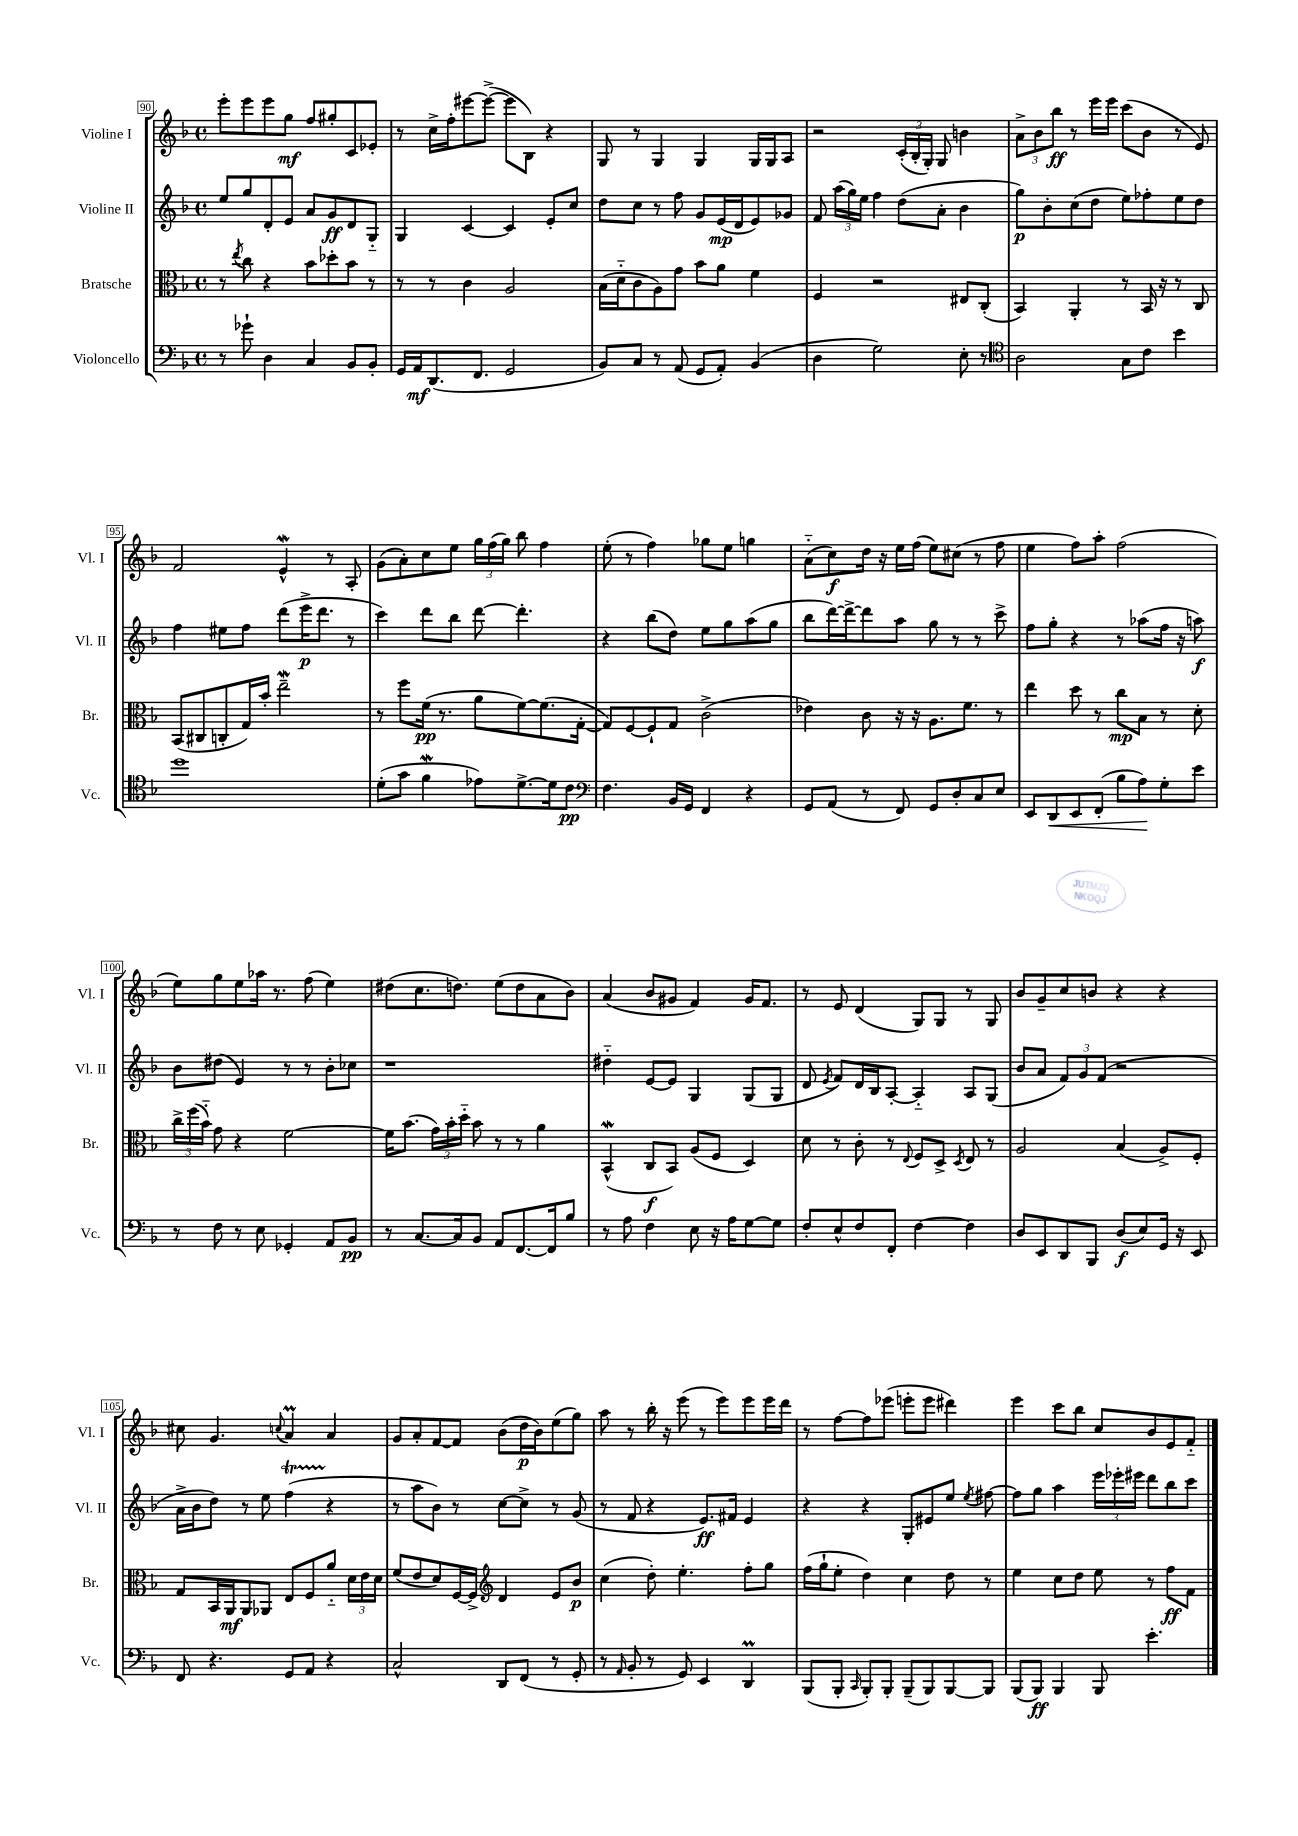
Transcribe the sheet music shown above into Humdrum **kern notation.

**kern	**dynam	**kern	**dynam	**kern	**dynam	**kern	**dynam
*part4	*part4	*part3	*part3	*part2	*part2	*part1	*part1
*staff4	*staff4	*staff3	*staff3	*staff2	*staff2	*staff1	*staff1
*I"Violoncello	*	*I"Bratsche	*	*I"Violine II	*	*I"Violine I	*
*I'Vc.	*	*I'Br.	*	*I'Vl. II	*	*I'Vl. I	*
*clefF4	*	*clefC3	*	*clefG2	*	*clefG2	*
*k[b-]	*	*k[b-]	*	*k[b-]	*	*k[b-]	*
*M4/4	*	*M4/4	*	*M4/4	*	*M4/4	*
*met(c)	*	*met(c)	*	*met(c)	*	*met(c)	*
=90	=90	=90	=90	=90	=90	=90	=90
8r	.	8r	.	8ee/L	.	8eee'\L	.
.	.	8qee/	.	.	.	.	.
8g-X`\	.	8cc\	.	8gg/	.	8eee\	.
4D\	.	4r	.	8d'/	.	8eee\	.
.	.	.	.	8e/J	.	8gg\J	mf
4C/	.	8b-\L	.	8a/L	.	8ff/L	.
.	.	8dd-X'\	.	8g/	ff	8gg#X'/	.
8BB-/L	.	8b-\J	.	8d/	.	8c/	.
8BB-'/J	.	8r	.	8G/J	.	8e-X'/J	.
=91	=91	=91	=91	=91	=91	=91	=91
16GG/LL	.	8r	.	4G/	.	8r	.
16AA/J	mf	.	.	.	.	.	.
(8.DD/	.	8r	.	.	.	16cc^\LL	.
.	.	.	.	.	.	16ff'\J	.
.	.	4c\	.	[4c/	.	[8eee#X\	.
8.FF/J	.	.	.	.	.	.	.
.	.	.	.	.	.	(8eee#^\J_	.
2GG/	.	2A/	.	4c/]	.	8eee#\L]	.
.	.	.	.	.	.	8B-\J)	.
.	.	.	.	8e'/L	.	4r	.
.	.	.	.	8cc/J	.	.	.
=92	=92	=92	=92	=92	=92	=92	=92
8BB-/L)	.	(16B-\LL	.	8dd\L	.	8G/	.
.	.	16d\J	.	.	.	.	.
8C/J	.	8c\	.	8cc\J	.	8r	.
8r	.	8A\)	.	8r	.	4G/	.
(8AA/	.	8g\J	.	8ff\	.	.	.
8GG/L	.	8b-\L	.	8g/L	.	4G/	.
8AA'/J)	.	8a\J	.	(16e/L	mp	.	.
.	.	.	.	16d/J	.	.	.
(4BB-/	.	4f\	.	8e/)	.	16G/LL	.
.	.	.	.	.	.	16G/J	.
.	.	.	.	8g-X/J	.	8A/J	.
=93	=93	=93	=93	=93	=93	=93	=93
4D\	.	4F/	.	8f/	.	2r	.
.	.	.	.	(24aa\LL	.	.	.
.	.	.	.	24gg\)	.	.	.
.	.	.	.	24ee\JJ	.	.	.
2G\)	.	2r	.	4ff\	.	.	.
.	.	.	.	(8dd\L	.	(24c'/LL	.
.	.	.	.	.	.	24B-'/	.
.	.	.	.	.	.	24G'/JJ)	.
.	.	.	.	8a'\J	.	8G/	.
8E'\	.	8E#X/L	.	4b-\	.	4bn\	.
8r	.	(8C'/J	.	.	.	.	.
=94	=94	=94	=94	=94	=94	=94	=94
*clefC4	*	*	*	*	*	*	*
2A\	.	4BB-/)	.	8gg\L)	p	12a^\L	.
.	.	.	.	.	.	12b-\	.
.	.	.	.	8b-'\	.	.	.
.	.	.	.	.	.	12bb-\J	ff
.	.	4AA'/	.	(8cc\	.	8r	.
.	.	.	.	8dd\J	.	16eee\LL	.
.	.	.	.	.	.	16eee\JJ	.
8G\L	.	8r	.	8ee\L)	.	(8ccc\L	.
8c\J	.	16BB-/	.	8ff-X'\	.	8b-\J	.
.	.	16r	.	.	.	.	.
4b-\	.	8r	.	8ee\	.	8r	.
.	.	8C/	.	8dd\J	.	8e/)	.
!!LO:LB:g=z
=95	=95	=95	=95	=95	=95	=95	=95
1dd	.	(8BB-/L	.	4ff\	.	2f/	.
.	.	8C#X/	.	.	.	.	.
.	.	8Cn'/	.	8ee#X\L	.	.	.
.	.	16G/L)	.	8ff\J	.	.	.
.	.	16b-'/JJ	.	.	.	.	.
.	.	2eeW~\	.	(8ddd\L	.	4eW^^/	.
.	.	.	.	16eee^\K	p	.	.
.	.	.	.	8.ddd\J	.	.	.
.	.	.	.	.	.	8r	.
.	.	.	.	8r	.	8A'/	.
=96	=96	=96	=96	=96	=96	=96	=96
(8d'\L	.	8r	.	4ccc\)	.	(8g\L	.
8g\J	.	8ff\L	.	.	.	8a'\)	.
4fw\	.	(16f\Jk	pp	8ddd\L	.	8cc\	.
.	.	8.r	.	.	.	.	.
.	.	.	.	8bb-\J	.	8ee\J	.
8e-X\L)	.	8a\L	.	[8ddd\	.	24gg\LL	.
.	.	.	.	.	.	(24ff\	.
.	.	.	.	.	.	24gg\JJ)	.
[8.d^\	.	[8f\)	.	4.ddd'\]	.	8bb-\	.
.	.	(8.f\]	.	.	.	4ff\	.
16d\k]	.	.	.	.	.	.	.
8c\J	pp	.	.	.	.	.	.
.	.	[16G'\Jk	.	.	.	.	.
=97	=97	=97	=97	=97	=97	=97	=97
*clefF4	*	*	*	*	*	*	*
4.F\	.	8G/L])	.	4r	.	(8ee'\	.
.	.	[8F/	.	.	.	8r	.
.	.	8F`/]	.	(8bb-\L	.	4ff\)	.
16BB-/LL	.	8G/J	.	8dd\J)	.	.	.
16GG/JJ	.	.	.	.	.	.	.
4FF/	.	(2c^\	.	8ee\L	.	8gg-X\L	.
.	.	.	.	8gg\	.	8ee\J	.
4r	.	.	.	(8aa\	.	4ggn\	.
.	.	.	.	8gg\J	.	.	.
=98	=98	=98	=98	=98	=98	=98	=98
8GG/L	.	4e-X\)	.	8bb-\L	.	(8a\L	.
(8AA/J	.	.	.	[16ddd\L)	.	8cc\)	f
.	.	.	.	16ddd^\J_	.	.	.
8r	.	8c\	.	8ddd\]	.	16dd\Jk	.
.	.	.	.	.	.	16r	.
8FF/)	.	16r	.	8aa\J	.	16ee\LL	.
.	.	16r	.	.	.	(16ff\JJ	.
8GG/L	.	8.A\L	.	8gg\	.	8ee\L)	.
8D'/	.	.	.	8r	.	(8cc#X\J	.
.	.	8.f\J	.	.	.	.	.
8C/	.	.	.	8r	.	8r	.
8E/J	.	8r	.	8ccc^\	.	8ff\	.
=99	=99	=99	=99	=99	=99	=99	=99
8EE/L	.	4ee\	.	8ff\L	.	4ee\	.
!	!LO:HP:b	!	!	!	!	!	!
8DD/	<	.	.	8gg'\J	.	.	.
8EE/	.	8dd\	.	4r	.	8ff\L)	.
(8FF'/J	.	8r	.	.	.	8aa'\J	.
8B-\L	.	8cc\L	mp	8r	.	(2ff\	.
8A\)	.	8B-\J	.	(8aa-X\L	.	.	.
8G'\	[	8r	.	16ff\Jk	.	.	.
.	.	.	.	16r	.	.	.
8e\J	.	8d'\	.	8aan\)	f	.	.
!!LO:LB:g=z
=100	=100	=100	=100	=100	=100	=100	=100
8r	.	24cc^\LL	.	8b-\L	.	8ee\L)	.
.	.	(24ff\	.	.	.	.	.
.	.	24b-\JJ)	.	.	.	.	.
8F\	.	8g\	.	(8dd#X\J	.	8gg\	.
8r	.	4r	.	4e/)	.	8ee\	.
8E\	.	.	.	.	.	16aa-X\Jk	.
.	.	.	.	.	.	8.r	.
4GG-X'/	.	[2f\	.	8r	.	.	.
.	.	.	.	8r	.	(8ff\	.
8AA/L	.	.	.	8b-'\L	.	4ee\)	.
8BB-/J	pp	.	.	8cc-X\J	.	.	.
=101	=101	=101	=101	=101	=101	=101	=101
8r	.	16f\KL]	.	1r	.	(8dd#X\L	.
.	.	(8.b-\J	.	.	.	.	.
[8.C/L	.	.	.	.	.	8.cc\	.
.	.	24g\LL)	.	.	.	.	.
.	.	24b-'\	.	.	.	.	.
16C/k]	.	.	.	.	.	8.ddn\J)	.
.	.	24dd\JJ	.	.	.	.	.
8BB-/J	.	8b-\	.	.	.	.	.
8AA/L	.	8r	.	.	.	(8ee\L	.
[8.FF/	.	8r	.	.	.	8dd\	.
.	.	4a\	.	.	.	8a\	.
16FF/k]	.	.	.	.	.	.	.
8B-/J	.	.	.	.	.	8b-\J)	.
=102	=102	=102	=102	=102	=102	=102	=102
8r	.	(4BB-w^^/	.	4dd#X\	.	(4a/	.
8A\	.	.	.	.	.	.	.
4F\	.	8C/L	f	[8e/L	.	8b-/L	.
.	.	8BB-/J)	.	8e/J]	.	8g#X/J	.
8E\	.	(8A/L	.	4G/	.	4f/)	.
16r	.	8F/J	.	.	.	.	.
16A\KL	.	.	.	.	.	.	.
[8G\	.	4D/)	.	(8G/L	.	16g#/KL	.
.	.	.	.	.	.	8.f/J	.
8G\J]	.	.	.	8G/J	.	.	.
=103	=103	=103	=103	=103	=103	=103	=103
8F'/L	.	8d\	.	8d/	.	8r	.
.	.	.	.	8qe/	.	.	.
8E^^/	.	8r	.	8f/L)	.	8e/	.
8F/	.	8c'\	.	16d/L	.	(4d/	.
.	.	.	.	16B-/J	.	.	.
8FF'/J	.	8r	.	[8A'/J	.	.	.
.	.	8qqE/	.	.	.	.	.
[4F\	.	8F/L	.	4A/]	.	8G/L)	.
.	.	8D^/J	.	.	.	8G/J	.
.	.	8qD/	.	.	.	.	.
4F\]	.	8E/	.	8A/L	.	8r	.
.	.	8r	.	(8G/J	.	8G/	.
=104	=104	=104	=104	=104	=104	=104	=104
8D/L	.	2A/	.	8b-/L	.	8b-/L	.
8EE/	.	.	.	8a/J	.	8g~/	.
8DD/	.	.	.	12f/L)	.	8cc/	.
.	.	.	.	12g/	.	.	.
8BBB-/J	.	.	.	.	.	8bn/J	.
.	.	.	.	(12f/J	.	.	.
(8D/L	f	(4B-/	.	2r	.	4r	.
8E/)	.	.	.	.	.	.	.
16GG/Jk	.	8A^/L)	.	.	.	4r	.
16r	.	.	.	.	.	.	.
8EE/	.	8F'/J	.	.	.	.	.
!!LO:LB:g=z
=105	=105	=105	=105	=105	=105	=105	=105
8FF/	.	8G/L	.	16a^\LL	.	8cc#X\	.
.	.	.	.	16b-\J	.	.	.
4.r	.	16BB-/L	.	8dd\J)	.	4.g/	.
.	.	16AA/J	mf	.	.	.	.
.	.	8AA/	.	8r	.	.	.
.	.	8AA-X/J	.	8ee\	.	.	.
.	.	.	.	.	.	8qqccn/	.
8GG/L	.	8E/L	.	(4ffT\	.	4am/	.
8AA/J	.	8F/	.	.	.	.	.
4r	.	8a/J	.	4r	.	4a/	.
.	.	24d\LL	.	.	.	.	.
.	.	24e\	.	.	.	.	.
.	.	24d\JJ	.	.	.	.	.
=106	=106	=106	=106	=106	=106	=106	=106
2C^^/	.	(8f/L	.	8r	.	8g/L	.
.	.	8e/	.	8aa\L	.	8a'/	.
.	.	8d/)	.	8b-\J)	.	[8f/	.
.	.	[16F/L	.	8r	.	8f/J]	.
.	.	16F^/JJ]	.	.	.	.	.
*	*	*clefG2	*	*	*	*	*
8DD/L	.	4d/	.	[8cc\L	.	(8b-\L	.
(8FF/J	.	.	.	8cc^\J]	.	16dd\L	p
.	.	.	.	.	.	16b-\J)	.
8r	.	8e/L	.	8r	.	(8ee\	.
8GG'/	.	8b-/J	p	(8g/	.	8gg\J)	.
=107	=107	=107	=107	=107	=107	=107	=107
8r	.	(4cc\	.	8r	.	8aa\	.
16qqAA/	.	.	.	.	.	.	.
8BB-'/	.	.	.	8f/	.	8r	.
8r	.	8dd'\)	.	4r	.	16bb-'\	.
.	.	.	.	.	.	16r	.
8GG/)	.	4.ee'\	.	.	.	(8eee\	.
4EE/	.	.	.	8.e/L)	ff	8r	.
.	.	.	.	.	.	8eee\L)	.
.	.	.	.	16f#X/Jk	.	.	.
4DDM/	.	8ff'\L	.	4e/	.	8eee\	.
.	.	8gg\J	.	.	.	16eee\L	.
.	.	.	.	.	.	16ddd\JJ	.
=108	=108	=108	=108	=108	=108	=108	=108
(8BBB-/L	.	(16ff\LL	.	4r	.	8r	.
.	.	16gg`\J	.	.	.	.	.
8BBB-'/J	.	8ee'\J	.	.	.	[8ff\L	.
16qqCC/	.	.	.	.	.	.	.
8BBB-'/L)	.	4dd\)	.	4r	.	8ff\]	.
8BBB-'/J	.	.	.	.	.	(8eee-X\J	.
(8BBB-~/L	.	4cc\	.	8G'/L	.	8eeen'\L	.
8BBB-/)	.	.	.	8e#X/	.	8eee\J	.
[8BBB-/	.	8dd\	.	8ee/J	.	4ddd#X\)	.
.	.	.	.	8qee/	.	.	.
8BBB-/J]	.	8r	.	[8ff#X\	.	.	.
=109	=109	=109	=109	=109	=109	=109	=109
(8BBB-/L	.	4ee\	.	8ff#\L]	.	4eee\	.
8BBB-/J)	ff	.	.	8gg\J	.	.	.
4BBB-/	.	8cc\L	.	4aa\	.	8ccc\L	.
.	.	8dd\J	.	.	.	8bb-\J	.
8BBB-/	.	8ee\	.	24eee\LL	.	8cc/L	.
.	.	.	.	24eee-X'\	.	.	.
.	.	.	.	24eee#X\JJ	.	.	.
4.e'\	.	8r	.	8ddd\L	.	8b-/	.
.	.	8ff\L	ff	8bb-\	.	8e/	.
.	.	8f\J	.	8ccc\J	.	8f/J	.
==	==	==	==	==	==	==	==
*-	*-	*-	*-	*-	*-	*-	*-
